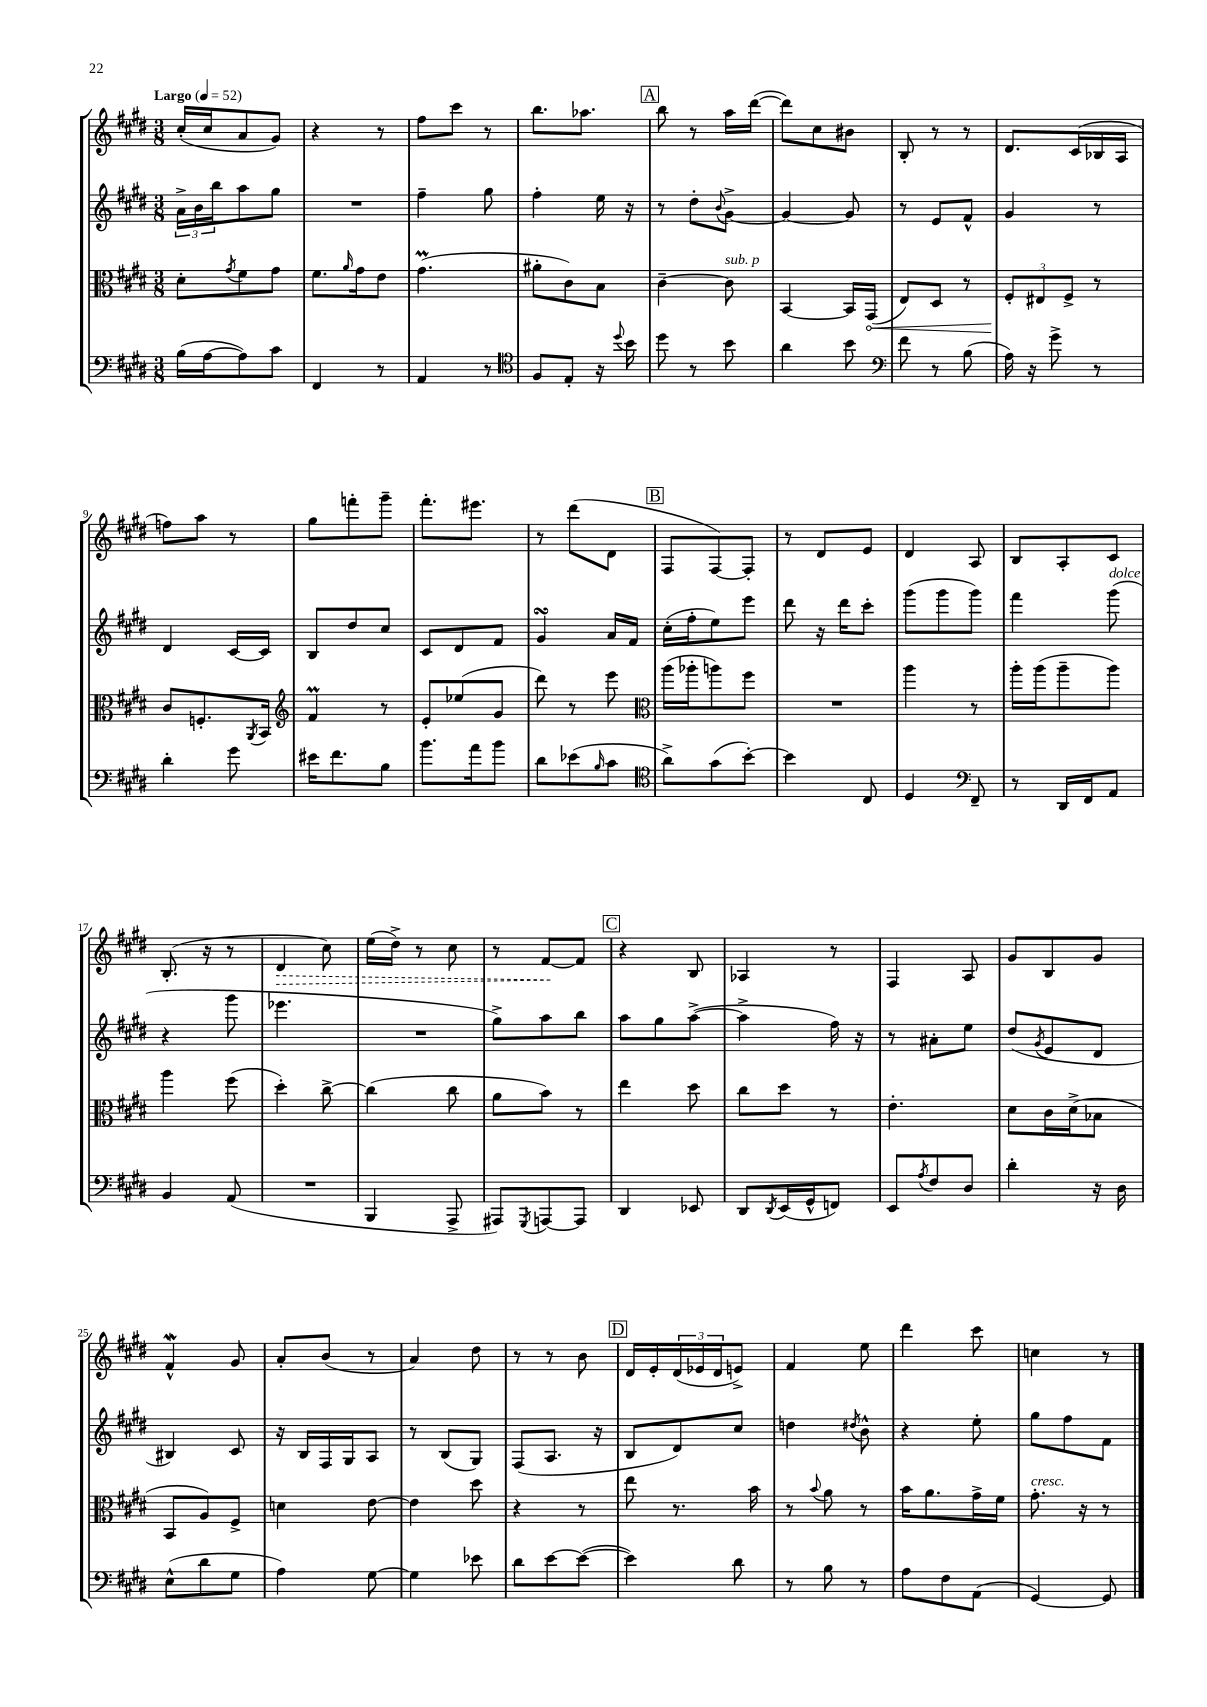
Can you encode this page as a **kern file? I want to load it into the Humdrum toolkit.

**kern	**kern	**kern	**kern
*staff4	*staff3	*staff2	*staff1
*clefF4	*clefC3	*clefG2	*clefG2
*k[f#c#g#d#]	*k[f#c#g#d#]	*k[f#c#g#d#]	*k[f#c#g#d#]
*M3/8	*M3/8	*M3/8	*M3/8
*MM52	*MM52	*MM52	*MM52
(16B	8d#'	24a^	(16cc#'
.	.	24b	.
[16A	.	.	16cc#
.	.	24bb	.
.	8qg#	.	.
8A])	8f#	8aa	8a
8c#	8g#	8gg#	8g#)
=	=	=	=
4FF#	8.f#	4.r	4r
.	16qqa	.	.
.	16g#	.	.
8r	8e	.	8r
=	=	=	=
4AA	(4.g#	4ff#~	8ff#
.	.	.	8ccc#
8r	.	8gg#	8r
=	=	=	=
*clefC4	*	*	*
8F#	8a#'	4ff#'	8.bb
8E'	8c#)	.	.
.	.	.	8.aa-
16r	8B	16ee	.
8qqdd#	.	.	.
16b	.	16r	.
=	=	=	=
8dd#	[4c#~	8r	8bb
8r	.	8dd#'	8r
.	.	8qqb	.
8b	8c#]	[8g#^	16aa
.	.	.	([16ddd#
=	=	=	=
4a	[4BB	4g#_	8ddd#])
.	.	.	8cc#
8b	16BB]	8g#]	8b#
.	(16GG#	.	.
=	=	=	=
*clefF4	*	*	*
8f#	8E)	8r	8B'
8r	8D#	8e	8r
(8B	8r	8f#^^	8r
=	=	=	=
16A)	12F#'	4g#	8.d#
16r	.	.	.
.	12E#	.	.
8g#^	.	.	.
.	12F#^	.	.
.	.	.	(16c#
8r	8r	8r	16B-
.	.	.	16A
=	=	=	=
4d#'	8c#	4d#	8ff)
.	8.F'	.	8aa
8g#	.	[16c#	8r
.	8qAA	.	.
.	16BB	16c#]	.
=	=	=	=
*	*clefG2	*	*
16e#	4f#	8B	8gg#
8.f#	.	.	.
.	.	8dd#	8fff'
8B	8r	8cc#	8ggg#~
=	=	=	=
8.b	8e'	8c#	8.fff#'
.	(8ee-	8d#	.
16a	.	.	8.eee#
8b	8g#	8f#	.
=	=	=	=
8d#	8ddd#)	4g#	8r
(8e-	8r	.	(8ddd#
16qqB	.	.	.
8c#	8eee	16a	8d#
.	.	16f#	.
=	=	=	=
*clefC4	*clefC3	*	*
8a^)	(16aa	(16cc#'	8F#
.	16aa-'	16ff#'	.
(8g#	8aa)	8ee)	[8F#)
[8b')	8ff#	8eee	8F#']
=	=	=	=
4b]	4.r	8ddd#	8r
.	.	16r	8d#
.	.	16ddd#	.
8C#	.	8ccc#'	8e
=	=	=	=
4D#	4aa	(8ggg#	4d#
.	.	8ggg#	.
*clefF4	*	*	*
8FF#~	8r	8ggg#)	8A
=	=	=	=
8r	16aa'	4fff#	8B
.	(16aa	.	.
16DD#	8aa~	.	8A'
16FF#	.	.	.
8AA	8aa)	(8ggg#	8c#
=	=	=	=
4BB	4aa	4r	(8.B'
.	.	.	16r
(8AA	(8ff#	8ggg#	8r
=	=	=	=
4.r	4dd#')	4.eee-	4d#
.	[8cc#^	.	8cc#)
=	=	=	=
4BBB	(4cc#]	4.r	(16ee
.	.	.	16dd#^)
.	.	.	8r
8AAA^	8cc#	.	8cc#
=	=	=	=
8AAA#)	8a	8gg#^)	8r
8qGGG#	.	.	.
[8AAA	8b)	8aa	[8f#
8AAA]	8r	8bb	8f#]
=	=	=	=
4DD#	4ee	8aa	4r
.	.	8gg#	.
8EE-	8dd#	([8aa^	8B
=	=	=	=
8DD#	8cc#	4aa^]	4A-
8qDD#	.	.	.
(16EE	8dd#	.	.
16GG#^^	.	.	.
8FF)	8r	16ff#)	8r
.	.	16r	.
=	=	=	=
8EE	4.e'	8r	4F#
8qA	.	.	.
8F#	.	8a#'	.
8D#	.	8ee	8A
=	=	=	=
4d#'	8d#	(8dd#	8g#
.	.	8qg#	.
.	16c#	8e	8B
.	(16d#^	.	.
16r	8B-	8d#	8g#
16D#	.	.	.
=	=	=	=
(8E^^	8BB	4B#)	4f#^^
8d#	8A)	.	.
8G#	8F#^	8c#	8g#
=	=	=	=
4A)	4d	16r	8a'
.	.	16B	.
.	.	16F#	(8b
.	.	16G#	.
[8G#	[8e	8A	8r
=	=	=	=
4G#]	4e]	8r	4a)
.	.	(8B	.
8e-	8dd#	8G#)	8dd#
=	=	=	=
8d#	4r	(8F#	8r
[8e	.	8.A	8r
(8e_	8r	.	8b
.	.	16r	.
=	=	=	=
4e])	8ee	8B	16d#
.	.	.	16e'
.	8.r	8d#)	(24d#
.	.	.	24e-
.	.	.	24d#
8d#	.	8cc#	8e^)
.	16b	.	.
=	=	=	=
8r	8r	4dd	4f#
.	8qqb	.	.
8B	8a	.	.
.	.	8qdd#	.
8r	8r	8b^^	8ee
=	=	=	=
8A	16b	4r	4ddd#
.	8.a	.	.
8F#	.	.	.
(8AA	16g#^	8ee'	8ccc#
.	16f#	.	.
=	=	=	=
[4GG#)	8.g#'	8gg#	4cc
.	.	8ff#	.
.	16r	.	.
8GG#]	8r	8f#	8r
==	==	==	==
*-	*-	*-	*-
